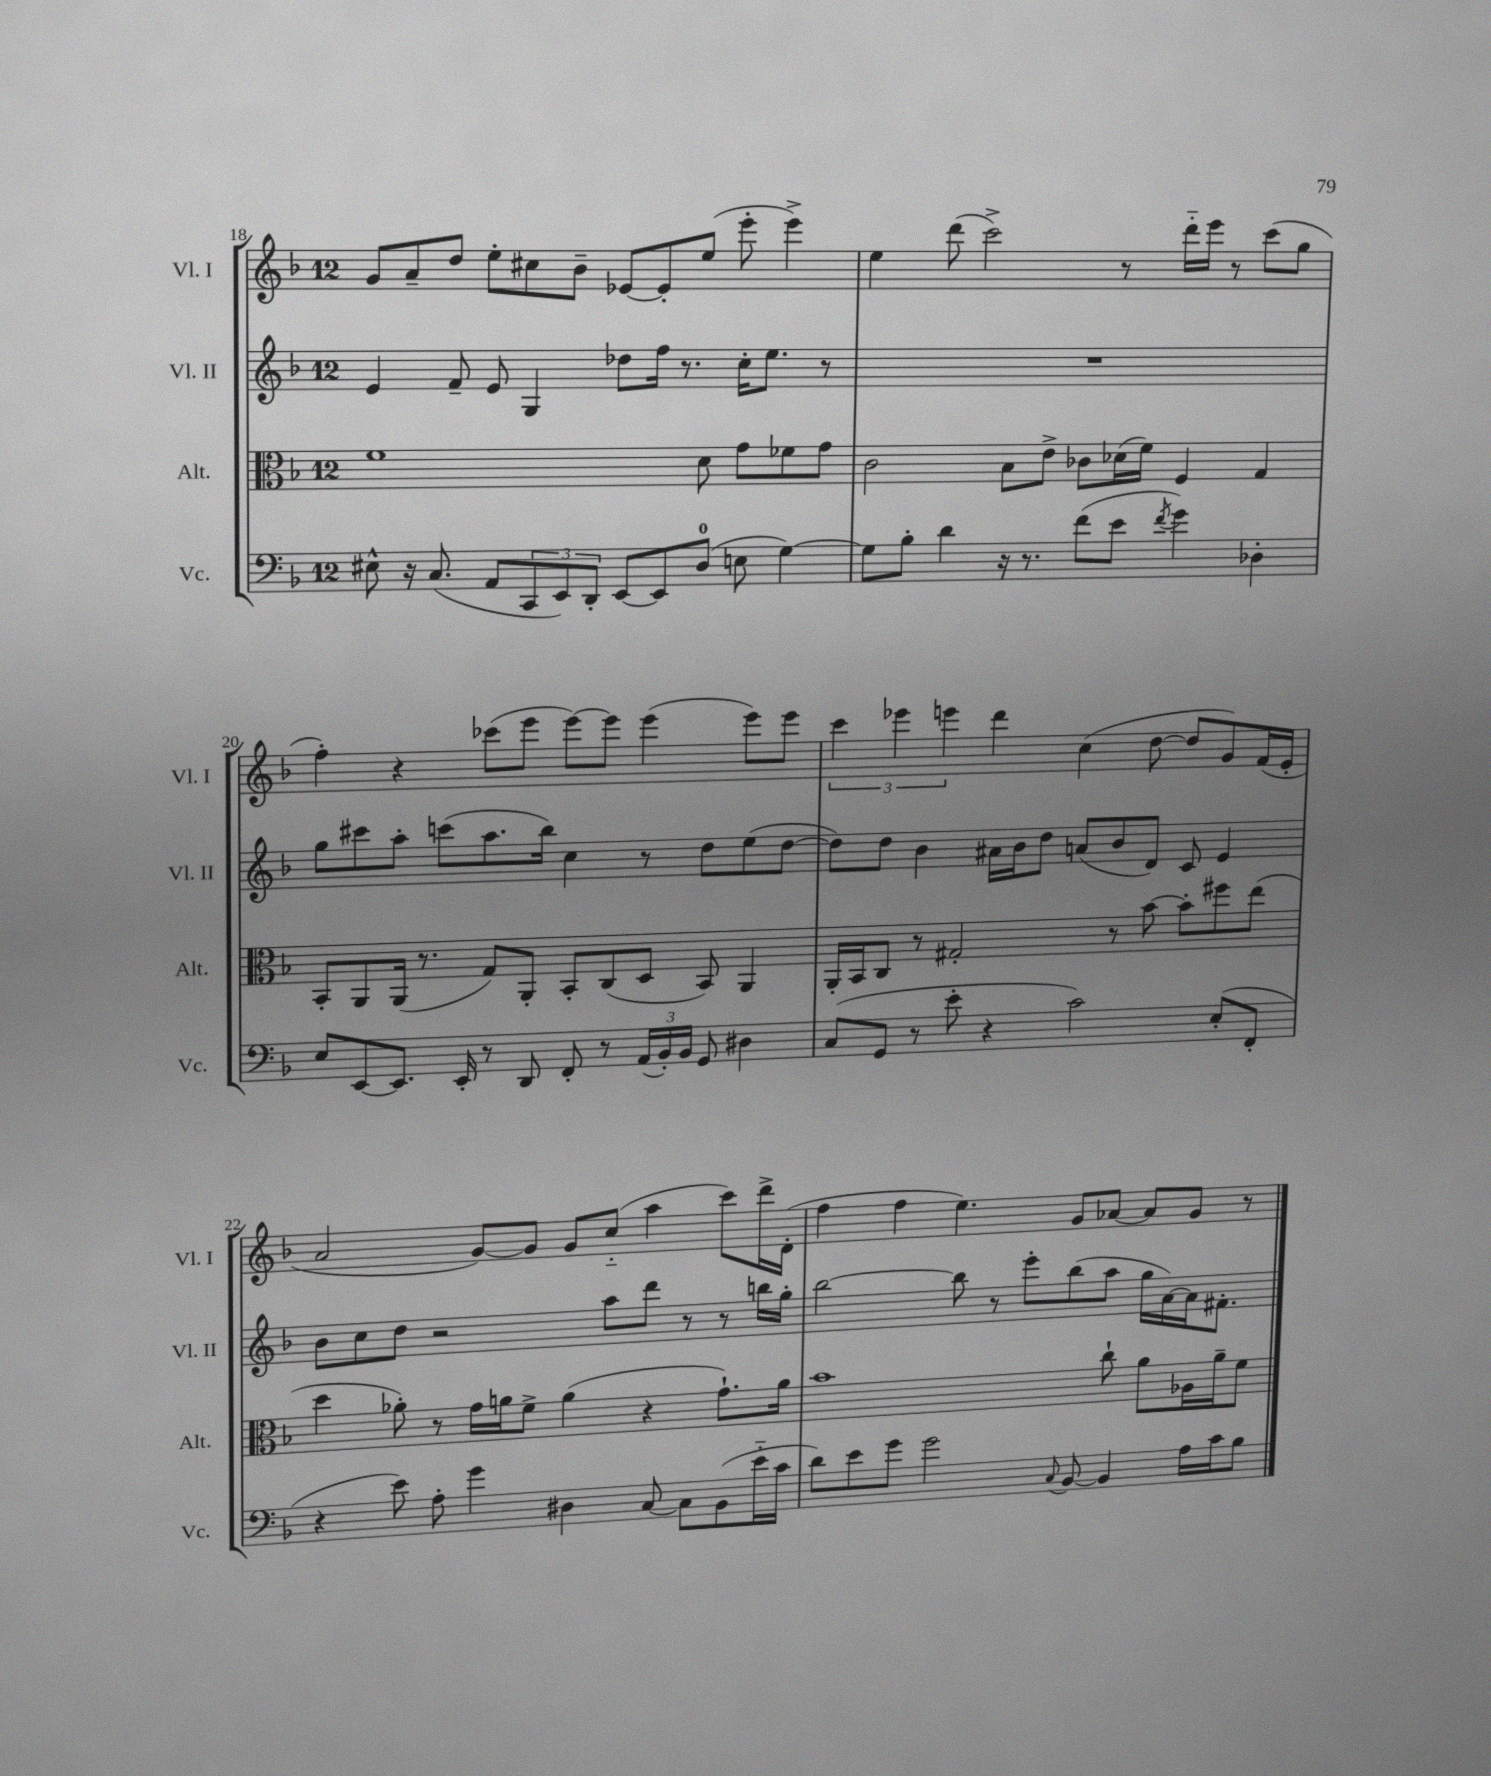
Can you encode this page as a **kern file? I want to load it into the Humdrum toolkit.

**kern	**kern	**kern	**kern
*part4	*part3	*part2	*part1
*staff4	*staff3	*staff2	*staff1
*I"Vc.	*I"Alt.	*I"Vl. II	*I"Vl. I
*I'Vc.	*I'Alt.	*I'Vl. II	*I'Vl. I
*clefF4	*clefC3	*clefG2	*clefG2
*k[b-]	*k[b-]	*k[b-]	*k[b-]
*M12/8	*M12/8	*M12/8	*M12/8
=18	=18	=18	=18
8E#X^^\	1f	4e/	8g/L
16r	.	.	8a~/
(8.C/	.	.	.
.	.	8f~/	8dd/J
8AA/L	.	8e/	8ee'\L
12CC/	.	4G/	8cc#X\
12EE/)	.	.	.
.	.	.	8b-~\J
12DD'/J	.	.	.
[8EE/L	.	8dd-X\L	[8e-X/L
8EE/]	.	16ff\Jk	8e-'/]
.	.	8.r	.
(8D/J	8d\	.	(8ee/J
8En\	8g\L	16cc'\KL	8eee'\
.	.	8.ee\J	.
[4G\)	8f-X\	.	4eee^\)
.	8g\J	8r	.
=19	=19	=19	=19
8G\L]	2c\	1.r	4ee\
8B-'\J	.	.	.
4d\	.	.	(8ddd\
.	.	.	2ccc^\)
16r	8B-\L	.	.
8.r	.	.	.
.	8e^\J	.	.
(8f\L	8c-X\L	.	.
8e\J	(16d-X\L	.	8r
.	16f\JJ)	.	.
8qf/	.	.	.
4g\)	4F/	.	16ddd\LL
.	.	.	16eee\JJ
.	.	.	8r
4D-X'\	4G/	.	(8ccc\L
.	.	.	8gg\J
!!LO:LB:g=z
=20	=20	=20	=20
8E/L	8BB-'/L	8gg\L	4ff'\)
[8EE/	8AA/	8ccc#X\	.
8.EE/J]	(16AA/Jk	8aa'\J	4r
.	8.r	.	.
.	.	(8cccn\L	.
16EE'/	.	.	.
8r	8G/L)	8.aa\	(8ccc-X\L
8DD/	8AA'/J	.	8eee\J
.	.	16bb-\Jk)	.
8FF'/	8BB-'/L	4cc\	[8eee\L)
8r	(8C/	.	8eee\J]
(24AA/LL	8D/J	8r	(4eee\
24BB-'/)	.	.	.
24BB-/JJ	.	.	.
8GG/	8BB-/)	8dd\L	.
4D#X\	4AA/	(8ee\	8eee\L)
.	.	[8dd\J	8eee\J
=21	=21	=21	=21
(8C/L	16AA'/LL	8dd\L])	6ccc\
.	16BB-/J	.	.
8GG/J	8C/J	8dd\J	.
.	.	.	6eee-X\
8r	8r	4b-\	.
.	.	.	6eeen\
8e'\	2G#X'/	.	.
4r	.	16a#X\LL	4ddd\
.	.	16b-\J	.
.	.	8dd\J	.
2c\)	.	(8an/L	(4cc\
.	8r	8b-/	.
.	[8b-\	8d/J)	[8dd\
.	8b-'\L]	8c/	8dd/L]
(8E'/L	8ff#X\	4e/	8g/)
8FF'/J	(8ee\J	.	(16f/L
.	.	.	16e'/JJ
!!LO:LB:g=z
=22	=22	=22	=22
4r	4dd\	8b-\L	2a/
.	.	8cc\	.
8e\)	8a-X'\)	8dd\J	.
8A'\	8r	2r	.
4g\	16g\LL	.	[8g/L)
.	16an\J	.	.
.	8f^\J	.	8g/J]
4D#X\	(4a\	.	8g/L
.	.	8aa\L	(8cc/J
[8C/	4r	8ddd\J	4aa\
8C\L]	.	8r	.
(8BB-\	8.g`\L)	8r	8ccc\L)
16e\L	.	16bbn\LL	16ddd^\L
16c\JJ	16a\Jk	16gg'\JJ	(16d'\JJ
=23	=23	=23	=23
8d\L)	1b-	[2bb-\	4ff\
8e\	.	.	.
8g\J	.	.	4ff\
2g\	.	.	.
.	.	8bb-\]	4.ee\)
.	.	8r	.
.	.	8eee'\L	.
8qqC/	.	.	.
[8BB-/	.	(8bb-\	8g/L
4BB-/]	8cc`\	8aa\J	[8a-X/J
.	8a\L	16gg\LL	8a-/L]
.	.	[16a\)	.
16A\LL	16A-X\L	16a\J]	8g/J
16c\J	16a~\J	8.f#X'\J	.
8B-\J	8f\J	.	8r
==	==	==	==
*-	*-	*-	*-
